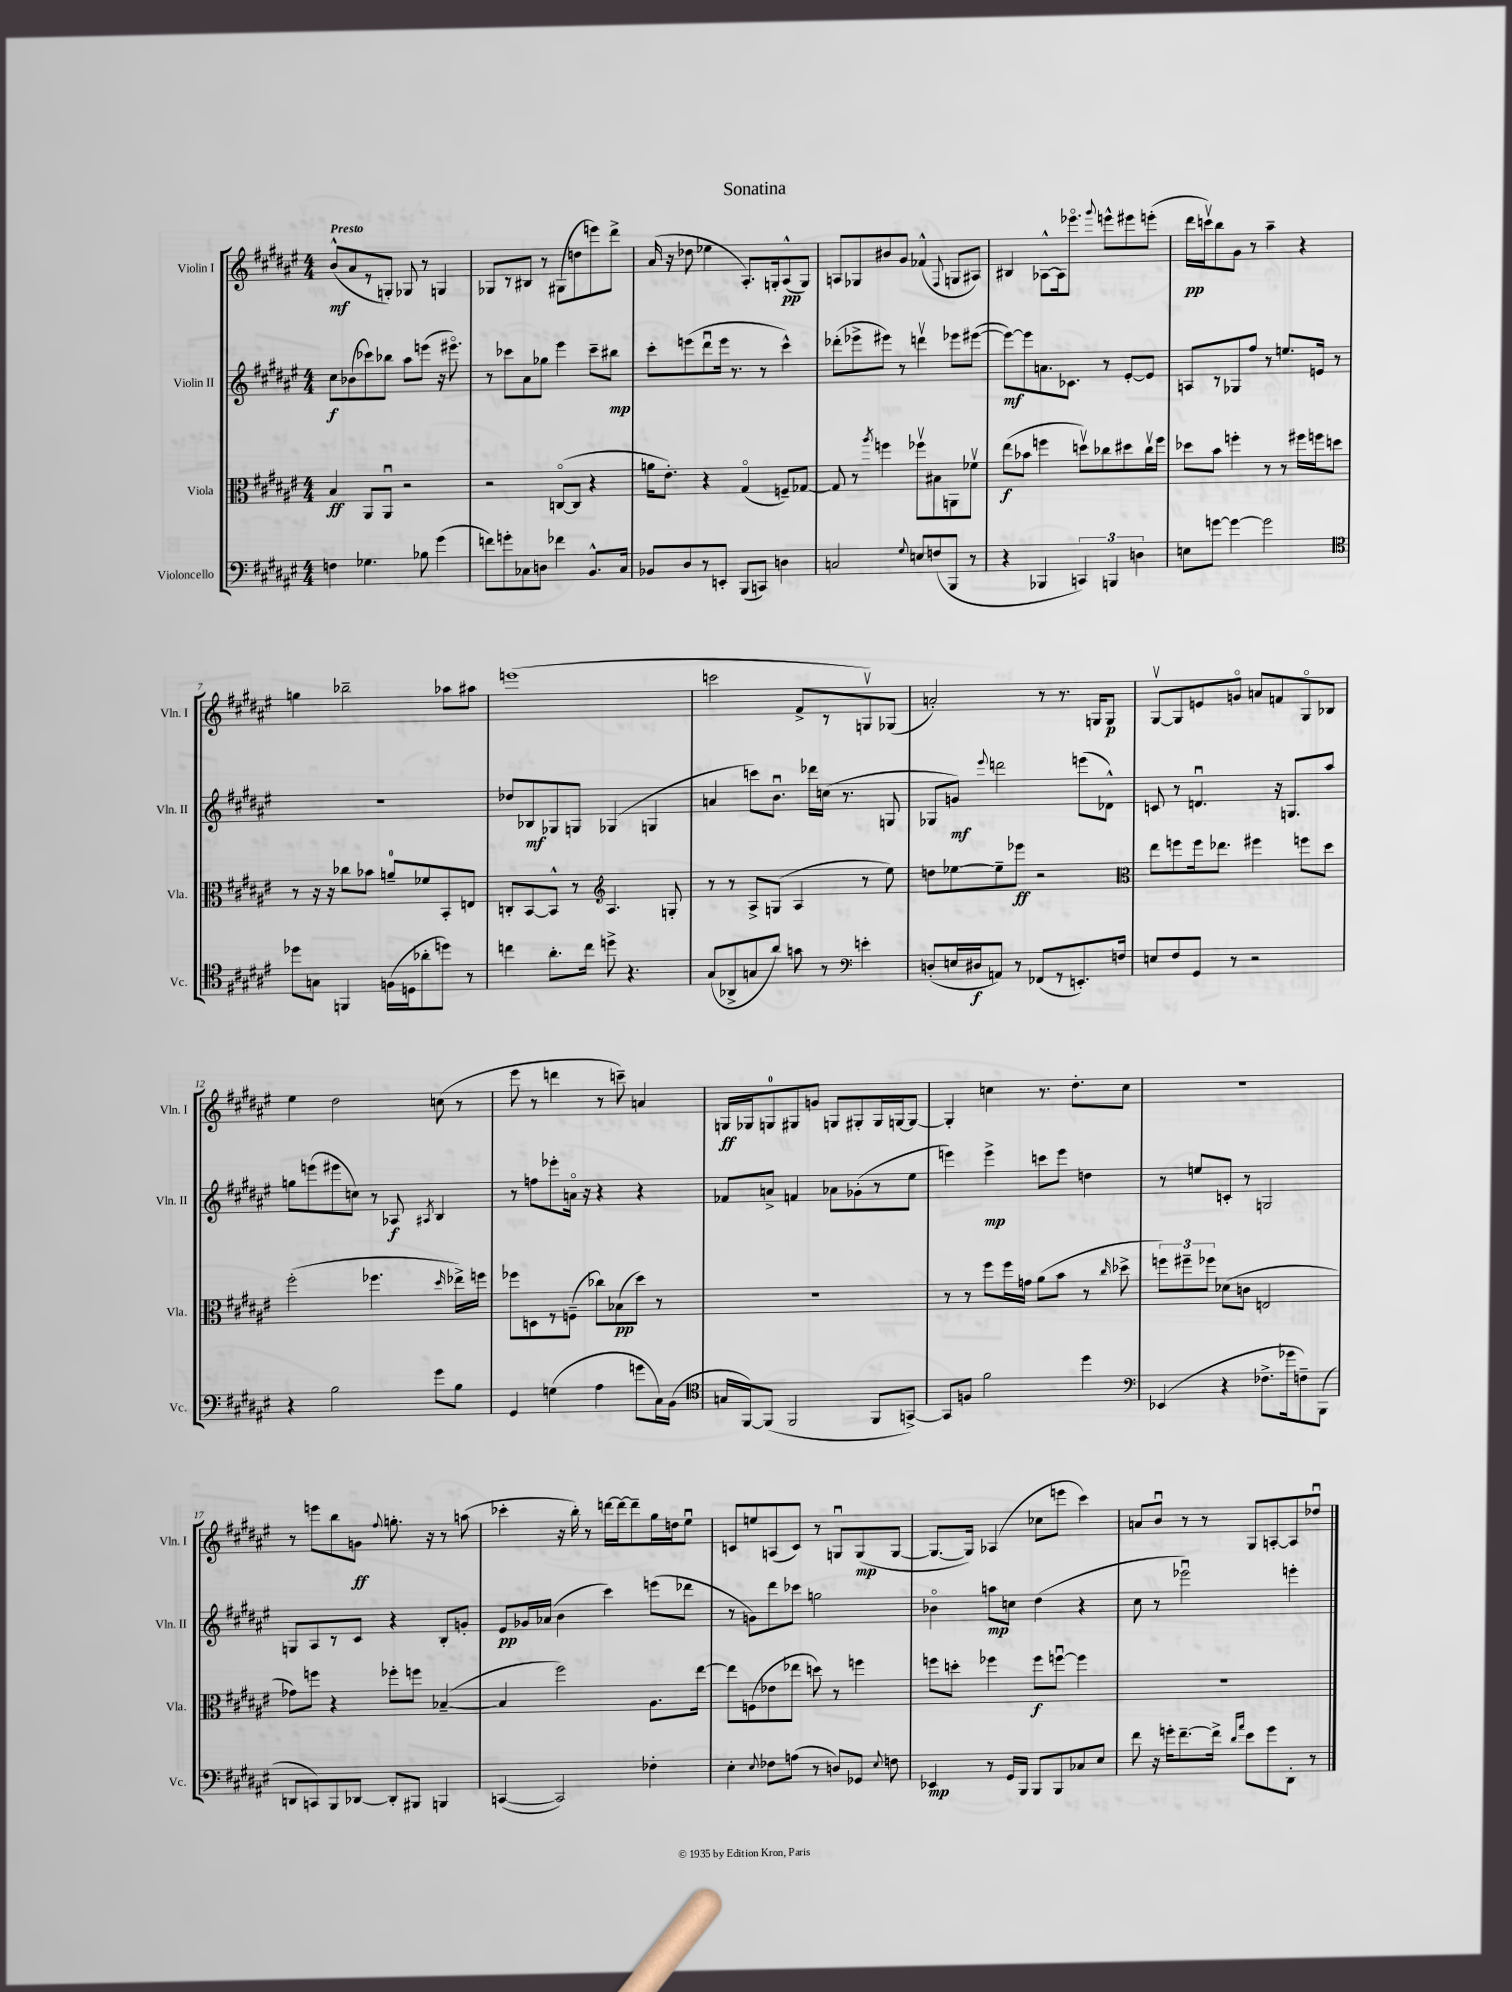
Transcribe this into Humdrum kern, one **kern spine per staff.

**kern	**dynam	**kern	**dynam	**kern	**dynam	**kern	**dynam
*part4	*part4	*part3	*part3	*part2	*part2	*part1	*part1
*staff4	*staff4	*staff3	*staff3	*staff2	*staff2	*staff1	*staff1
*I"Violoncello	*	*I"Viola	*	*I"Violin II	*	*I"Violin I	*
*I'Vc.	*	*I'Vla.	*	*I'Vln. II	*	*I'Vln. I	*
*clefF4	*	*clefC3	*	*clefG2	*	*clefG2	*
*k[f#c#g#d#a#e#]	*	*k[f#c#g#d#a#e#]	*	*k[f#c#g#d#a#e#]	*	*k[f#c#g#d#a#e#]	*
*M4/4	*	*M4/4	*	*M4/4	*	*M4/4	*
=1	=1	=1	=1	=1	=1	=1	=1
!	!	!	!	!	!	!LO:TX:a:B:t=Presto	!
4Fn\	.	4B/	ff	8cc#\L	f	(8b^^/L	mf
.	.	.	.	(8b-X\	.	8a#/	.
4.G-X\	.	8AA#/L	.	8ccc-X\)	.	8r	.
.	.	8AA#u/J	.	8bb-X\J	.	8Gn'/J)	.
.	.	2r	.	8aa#\L	.	8G-X/	.
8B-X\	.	.	.	(8eeen\J	.	8r	.
(4g#\	.	.	.	16r	.	4Gn/	.
.	.	.	.	8.eee#X\)	.	.	.
=2	=2	=2	=2	=2	=2	=2	=2
8fn\L)	.	2r	.	8r	.	8G-X/L	.
8gn'\	.	.	.	8ccc-X\L	.	8r	.
8C-X\	.	.	.	8a#\	.	8B#X/J	.
8Dn\J	.	.	.	8gg-X\J	.	8r	.
4f-X\	.	([8Cn/L	.	4eee#\	.	(8G#X\L	.
.	.	8C/J]	.	.	.	8ddn\	.
8.BB^^/L	.	4r	.	8ccc-~\L	.	8eeen\)	.
.	.	.	.	8bb#X\J	mp	8ddd#^\J	.
16C-/Jk	.	.	.	.	.	.	.
=3	=3	=3	=3	=3	=3	=3	=3
8BB-X/L	.	16an\KL	.	8ccc#'\L	.	(16a#/	.
.	.	8.e#'\J)	.	.	.	16r	.
8D#/	.	.	.	(8eeen\	.	8dd-X\	.
8r	.	4r	.	8ddd#u\	.	4ee-X\	.
8EEn'/J	.	.	.	16eee\Jk	.	.	.
.	.	.	.	8.r	.	.	.
(8BBB/L	.	(4G#/	.	.	.	8.A#'/L)	.
8CCn/J)	.	.	.	8r	.	.	.
.	.	.	.	.	.	16Gn'/k	.
4Dn\	.	8Fn~/L)	.	4ccc#^^\)	.	(8A#^^/	pp
.	.	[8G-X/J	.	.	.	8G/J)	.
=4	=4	=4	=4	=4	=4	=4	=4
2Cn/	.	8G-/]	.	(8ddd-X'\L	.	8An/L	.
.	.	8r	.	8eee-X^\	.	8G-X/	.
.	.	8qaa#/	.	.	.	.	.
.	.	4ffn\	.	8eee#X\J)	.	8b#X/	.
.	.	.	.	8r	.	8g#/J	.
8qqG#/	.	.	.	.	.	.	.
8En/L	.	8ff-Xv\L	.	4dddnv\	.	(4f-X^^/	.
(8Fn/	.	8B#X\	.	.	.	.	.
.	.	.	.	.	.	8qqF#/	.
8BBB/J	.	8AAn\	.	8eee-X\L	.	8Gn/L	.
8r	.	8f-Xv\J	.	([8eee#X\J	.	8A#X/J)	.
=5	=5	=5	=5	=5	=5	=5	=5
4r	.	(8ee#\L	f	8eee#\L_)	mf	4B#X/	.
.	.	8b-X\J	.	8eee#\]	.	.	.
4BBB-X/	.	4ffn\	.	8.an\	.	[8A-X^^\L	.
.	.	.	.	.	.	16A-\k]	.
.	.	.	.	8.c-X\J	.	8.eee-X\J	.
6CCn/)	.	8ddnv\L)	.	.	.	.	.
.	.	.	.	.	.	8qqggg#/	.
.	.	8cc-X\	.	8r	.	8eeen^^\L	.
6BBBn/	.	.	.	.	.	.	.
.	.	8dd#X\	.	[8e#'/L	.	8eee#X\	.
6Dn\	.	.	.	.	.	.	.
.	.	16cc-v\L	.	8e#/J]	.	(8eeen'\J	.
.	.	16ff\JJ	.	.	.	.	.
=6	=6	=6	=6	=6	=6	=6	=6
8En\L	.	8dd-X\L	.	8An/L	.	16ddd#\LL	pp
.	.	.	.	.	.	16cccnv\J)	.
[8gn\J	.	8b\J	.	8r	.	8bb\	.
4g\_	.	4ffn'\	.	8G-X/	.	8g#\J	.
.	.	.	.	8ff#/J	.	8r	.
2g\]	.	8r	.	8r	.	4aa#~\	.
.	.	8r	.	8.een/L	.	.	.
.	.	16ff#X\LL	.	.	.	4r	.
.	.	16ffn\J	.	16en/Jk	.	.	.
.	.	8ddn\J	.	8r	.	.	.
!!LO:LB:g=z
=7	=7	=7	=7	=7	=7	=7	=7
*clefC4	*	*	*	*	*	*	*
8dd-X\L	.	8r	.	1r	.	4ggn\	.
8Gn\J	.	16r	.	.	.	.	.
.	.	16r	.	.	.	.	.
4FFn/	.	8cc-X\L	.	.	.	2bb-X~\	.
.	.	8b-X\J	.	.	.	.	.
(16Fn\LL	.	8an~/L	.	.	.	.	.
16Dn\J	.	.	.	.	.	.	.
8a-X'\	.	8f-X/	.	.	.	.	.
8ddn\J)	.	8BB'/	.	.	.	8aa-X\L	.
8r	.	8En/J	.	.	.	8aa#X\J	.
=8	=8	=8	=8	=8	=8	=8	=8
4ccn\	.	8Cn'/L	.	8dd-X/L	.	(1eeen	.
.	.	[8BB/	.	8B-X/	mf	.	.
8.a#'\L	.	8BB^^/J]	.	8G-X/	.	.	.
.	.	8r	.	8Gn/J	.	.	.
16cc\Jk	.	.	.	.	.	.	.
*	*	*clefG2	*	*	*	*	*
8ddn^\	.	4.A#/	.	(4G-X/	.	.	.
4.r	.	.	.	.	.	.	.
.	.	.	.	4Gn/	.	.	.
.	.	8Gn'/	.	.	.	.	.
=9	=9	=9	=9	=9	=9	=9	=9
(8G#/L	.	8r	.	4an/	.	2cccn\	.
8AA-X^/	.	8r	.	.	.	.	.
8Gn/	.	8A#^/L	.	8cccn\L)	.	.	.
8a#/J)	.	(8Gn/J	.	8.bu\J	.	.	.
8gn\	.	4A#/	.	.	.	8f#^/L	.
.	.	.	.	16ddd-X\LL	.	.	.
8r	.	.	.	(16ccn\JJ	.	8r	.
.	.	.	.	8.r	.	.	.
*clefF4	*	*	*	*	*	*	*
4en'\	.	8r	.	.	.	8Gnv/)	.
.	.	8ee#\)	.	8Gn/	.	(8G-X/J	.
=10	=10	=10	=10	=10	=10	=10	=10
(8Dn'/L	.	8ddn\L	.	8G-X/L	.	2an'/)	.
16En/L	.	[8ee-X\	.	8gn/J)	mf	.	.
16D#X/J	f	.	.	.	.	.	.
.	.	.	.	8qqeee#/	.	.	.
8AAn/J)	.	8ee-~\]	.	2dddn\	.	.	.
8r	.	8eee-X\J	ff	.	.	.	.
(8FF-X/L	.	2r	.	.	.	8r	.
8r	.	.	.	.	.	8.r	.
8.EEn'/)	.	.	.	(8eeen\L	.	.	.
.	.	.	.	.	.	16Gn/KL	.
.	.	.	.	8d-X^^\J)	.	8G/J	p
16Fn/Jk	.	.	.	.	.	.	.
=11	=11	=11	=11	=11	=11	=11	=11
*	*	*clefC3	*	*	*	*	*
8En/L	.	8ee#\L	.	8cn/	.	[8G#v/L	.
8F#/	.	8ffn\	.	8r	.	8G#/]	.
8GG#/J	.	16ff\k	.	4.dnu/	.	8en/	.
.	.	8.ee-X\J	.	.	.	.	.
8r	.	.	.	.	.	8gn/J	.
2r	.	4ff#X\	.	.	.	8an/L	.
.	.	.	.	16r	.	8fn/	.
.	.	.	.	8.Gn/L	.	.	.
.	.	8ffn\L	.	.	.	8G#/	.
.	.	8dd#\J	.	8aa#/J	.	8B-X/J	.
!!LO:LB:g=z
=12	=12	=12	=12	=12	=12	=12	=12
4r	.	(2ff#'\	.	8ggn\L	.	4ee#\	.
.	.	.	.	(8eeen\	.	.	.
2B\	.	.	.	8eee#X\	.	2dd#\	.
.	.	.	.	8ccn\J)	.	.	.
.	.	4.ff-X\	.	8r	.	.	.
.	.	.	.	8A-X/	f	.	.
.	.	.	.	8qA#X/	.	.	.
8g#\L	.	.	.	4B/	.	(8ccn\	.
.	.	16qqdd#/	.	.	.	.	.
8B\J	.	16ee-X^\LL)	.	.	.	8r	.
.	.	16ffn\JJ	.	.	.	.	.
=13	=13	=13	=13	=13	=13	=13	=13
4GG#/	.	8ff-X\L	.	8r	.	8eee#\	.
.	.	8Dn\	.	8ffn\L	.	8r	.
(4Gn\	.	8r	.	8eee-X'\	.	4dddn\	.
.	.	(8Fn~\J	.	16an\Jk	.	.	.
.	.	.	.	16r	.	.	.
4A#\	.	8cc-X\L)	.	4r	.	8r	.
.	.	(8B-X\	pp	.	.	8cccn~\)	.
8gn\L	.	8dd#\J)	.	4r	.	4an/	.
16C#\L)	.	8r	.	.	.	.	.
(16BB\JJ	.	.	.	.	.	.	.
=14	=14	=14	=14	=14	=14	=14	=14
*clefC4	*	*	*	*	*	*	*
16Gn/LL	.	1r	.	8f-X/L	.	16Gn/LL	ff
[16FF#/J)	.	.	.	.	.	16G-X/J	.
(8FF#/J]	.	.	.	8an^/J	.	8Gn/	.
2FF#/	.	.	.	4fn/	.	8G#X/	.
.	.	.	.	.	.	8gn/J	.
.	.	.	.	8a-X\L	.	8Gn/L	.
.	.	.	.	(8g-X'\	.	8G#X'/	.
8FF#/L	.	.	.	8r	.	16G#/L	.
.	.	.	.	.	.	[16Gn/J	.
[8GGn^/J)	.	.	.	8ee#\J	.	8G/J_	.
=15	=15	=15	=15	=15	=15	=15	=15
8GG/L]	.	8r	.	4eeen\)	.	4G'/]	.
8Fn/J	.	8r	.	.	.	.	.
2f#\	.	8ff#\L	.	4eee^\	mp	4ccn\	.
.	.	16ff#\L	.	.	.	.	.
.	.	16gn\JJ	.	.	.	.	.
.	.	(8a#\L	.	8cccn\L	.	8.r	.
.	.	8b\J	.	8eee\J	.	.	.
.	.	.	.	.	.	8.dd#'\L	.
4dd#\	.	8r	.	4ddn\	.	.	.
.	.	16qqcc#/	.	.	.	.	.
.	.	8dd-X^\	.	.	.	8cc\J	.
=16	=16	=16	=16	=16	=16	=16	=16
*clefF4	*	*	*	*	*	*	*
(4EE-X/	.	12ffn\L)	.	8r	.	1r	.
.	.	12ff#X~\	.	.	.	.	.
.	.	.	.	8een/L	.	.	.
.	.	12ff-X\J	.	.	.	.	.
4r	.	(8d-X\L	.	8cn'/J	.	.	.
.	.	8cn\J	.	8r	.	.	.
8.F-X^\L	.	2En/	.	2Gn/	.	.	.
16g-X\k	.	.	.	.	.	.	.
8Fn~\)	.	.	.	.	.	.	.
(8BBB\J	.	.	.	.	.	.	.
!!LO:LB:g=z
=17	=17	=17	=17	=17	=17	=17	=17
8DDn/L	.	8g-X\L)	.	8Gn/L	.	8r	.
8CCn/)	.	8ffn\J	.	8A#/	.	8eeen\L	.
8BBB/	.	4r	.	8r	.	8bb\	.
[8DD-X/J	.	.	.	8c#/J	.	8gn\J	ff
.	.	.	.	.	.	8qqff#/	.
8DD-'/L]	.	8ff-X'\L	.	4r	.	8.ggn'\	.
8BBB#X/J	.	8ffn\J	.	.	.	.	.
.	.	.	.	.	.	16r	.
4BBBn/	.	([4B-X~/	.	8B'/L	.	8r	.
.	.	.	.	8gn'/J	.	(8aan\	.
=18	=18	=18	=18	=18	=18	=18	=18
([4CCn/	.	4B-/]	.	8e#/L	pp	4ccc-X'\	.
.	.	.	.	16g-X/L	.	.	.
.	.	.	.	(16a-X/JJ	.	.	.
2CC/])	.	2ff#\)	.	4b\	.	16r	.
.	.	.	.	.	.	16bb'\)	.
.	.	.	.	.	.	8r	.
.	.	.	.	4ccc#\)	.	[16dddn\LL	.
.	.	.	.	.	.	16ddd\J_	.
.	.	.	.	.	.	8ddd~\]	.
4F-X'\	.	8.A#\L	.	(8eeen\L	.	16gg#\L	.
.	.	.	.	.	.	16ddn\J	.
.	.	.	.	8ddd-X\J	.	8ee#u\J	.
.	.	[16ee#\Jk	.	.	.	.	.
=19	=19	=19	=19	=19	=19	=19	=19
4E#'\	.	8ee#\L]	.	8r	.	8cn/L	.
.	.	(8Fn\	.	8gn\L)	.	8een/	.
8qqE#/	.	.	.	.	.	.	.
8F-X\L	.	8e-X\	.	8ddd#\	.	(8An/	.
(8An\J	.	8ee-X\J	.	8ccc-X\J	.	8c/J)	.
8r	.	8ddn\)	.	2ggn\	.	8r	.
8Dn/L)	.	8r	.	.	.	8Gnu/L	.
8GG-X/J	.	4ffn\	.	.	.	(8G/	mp
8qqE#/	.	.	.	.	.	.	.
8Fn\	.	.	.	.	.	[8G/J	.
=20	=20	=20	=20	=20	=20	=20	=20
4EE-X/	mp	8ffn\L	.	4b-X\	.	8.G/L_	.
.	.	8ddn'\J	.	.	.	.	.
.	.	.	.	.	.	16G/Jk])	.
8r	.	4ff-X\	.	8aan\L	mp	(4A-X/	.
16GG#/LL	.	.	.	8ccn\J	.	.	.
16BBB/JJ	.	.	.	.	.	.	.
8BBB/L	.	8ff-\L	f	(4dd#\	.	8cc-X\L	.
8BBB/	.	[8ffnu\J	.	.	.	8eeen\J	.
8C-X/	.	4ff\]	.	4r	.	4ccc#\)	.
8E#/J	.	.	.	.	.	.	.
=21	=21	=21	=21	=21	=21	=21	=21
8f#\	.	1r	.	8cc#\	.	8an/L	.
16r	.	.	.	8r	.	8bu/J	.
16gn'\KL	.	.	.	.	.	.	.
[8.f#~\	.	.	.	2eee-Xu\)	.	8r	.
.	.	.	.	.	.	8r	.
16f#^\Jk]	.	.	.	.	.	.	.
16qqd#/LL	.	.	.	.	.	.	.
16qqa#/JJ	.	.	.	.	.	.	.
8e#\L	.	.	.	.	.	8G#/L	.
8g\	.	.	.	.	.	[8An'/	.
8DD#'\J	.	.	.	4eeen'\	.	8A/]	.
8r	.	.	.	.	.	8dd-Xu/J	.
==	==	==	==	==	==	==	==
*-	*-	*-	*-	*-	*-	*-	*-
